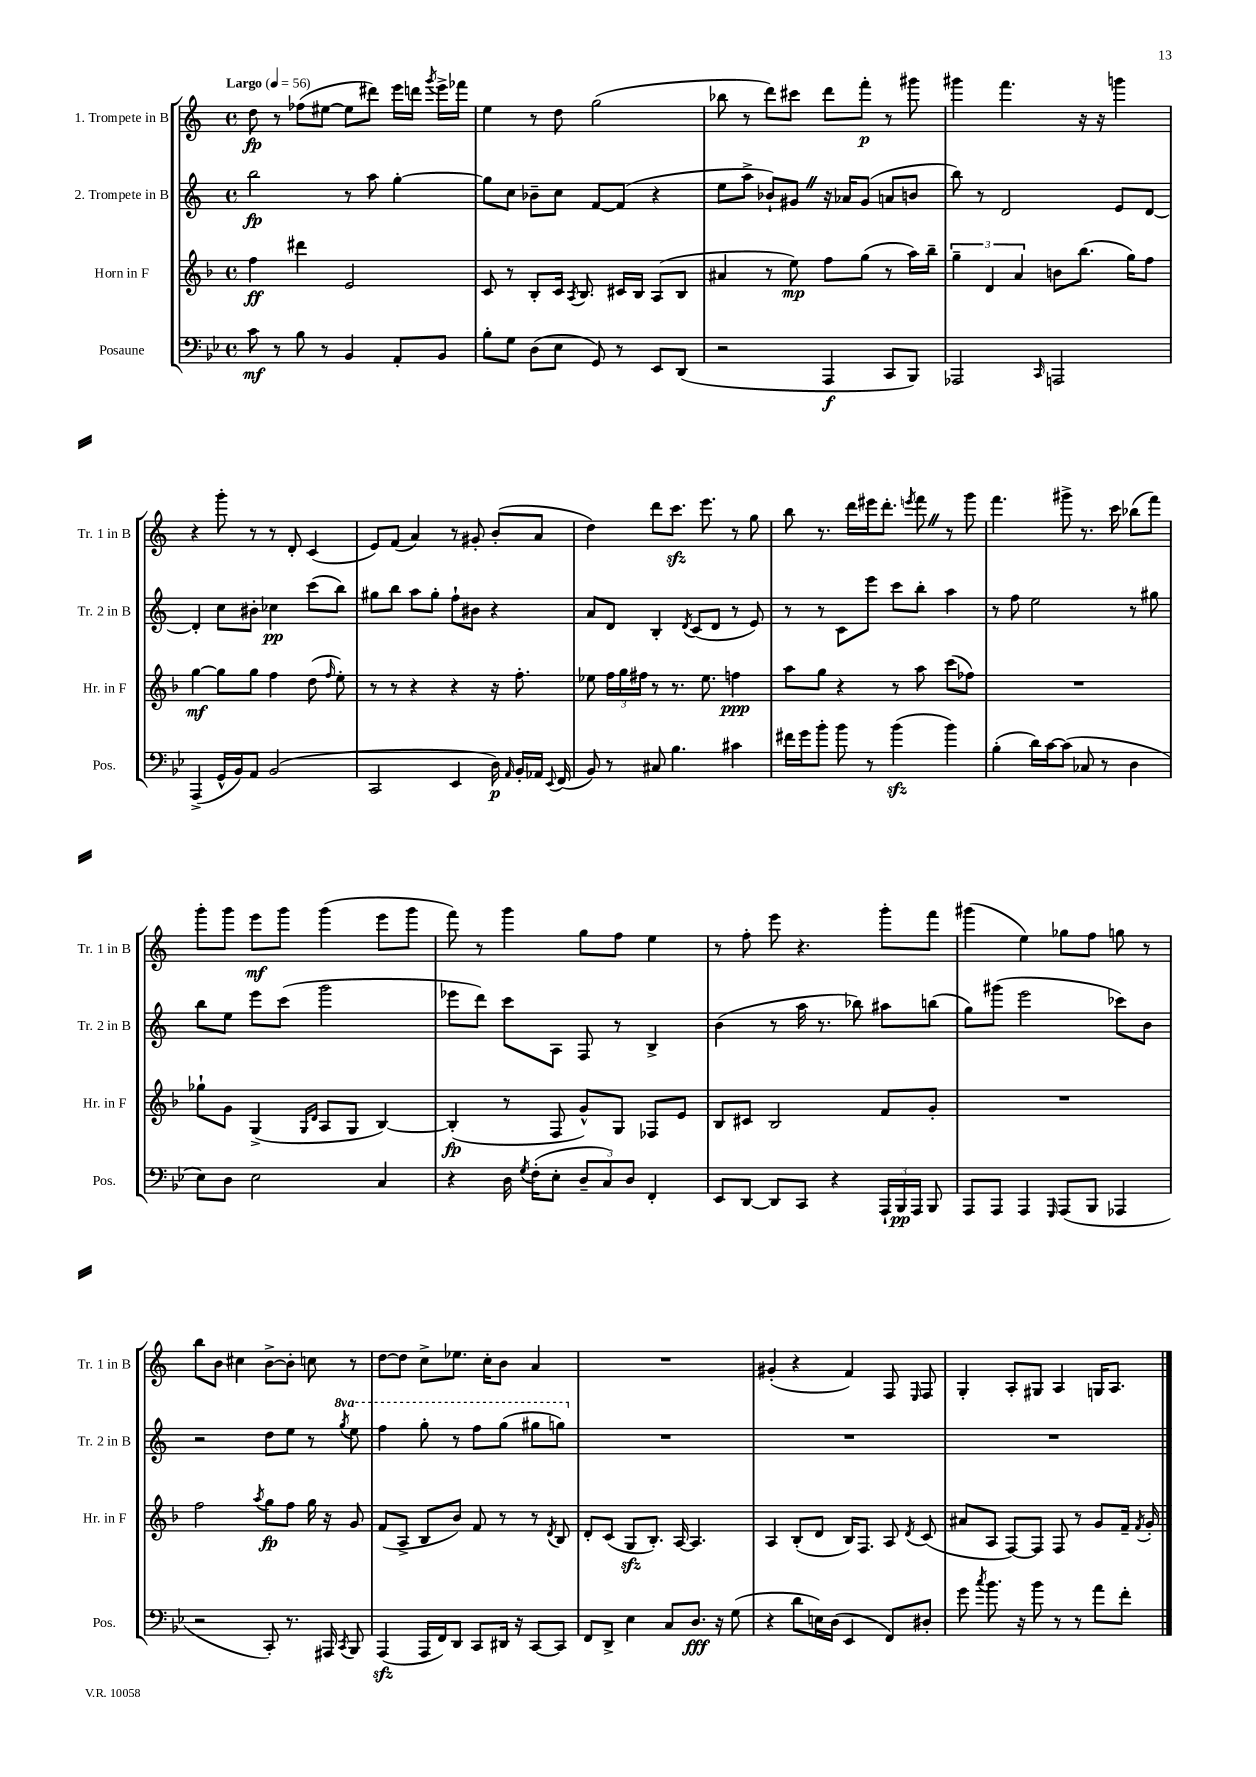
<<
\new StaffGroup <<
\new Staff = "s0" \with { instrumentName = "1. Trompete in B" shortInstrumentName = "Tr. 1 in B" } {
    \clef treble \key c \major \defaultTimeSignature \time 4/4 \tempo "Largo" 4 = 56
    \autoBeamOff d''8\fp r8 fes''8[( eis''8]~ eis''8[ dis'''8]) e'''16[ d'''16] \acciaccatura { g'''8 } e'''16[-> fes'''16] |
    e''4 r8 d''8 g''2( |
    bes''8 r8 d'''8[) cis'''8] d'''8[ f'''8]-.\p r8 gis'''8 |
    gis'''4 f'''4. r16 r16 g'''4 |
    r4 g'''8-. r8 r8 d'8-. c'4( |
    e'8[) f'8]( a'4) r8 gis'8-. b'8[-.( a'8] |
    d''4) d'''8[ c'''8.]\sfz e'''8. r8 g''8 |
    b''8 r8. d'''16[ eis'''16 d'''8.]-. \acciaccatura { e'''8 } f'''8 \once \override BreathingSign.text = \markup { \musicglyph "scripts.caesura.straight" } \breathe r8 g'''8 |
    f'''4. gis'''8-> r8. c'''16 bes''8[( f'''8]) |
    g'''8[-. g'''8] e'''8[\mf g'''8] g'''4( e'''8[ g'''8] |
    f'''8) r8 g'''4 g''8[ f''8] e''4 |
    r8 f''8-. e'''8 r4. g'''8[-. f'''8] |
    gis'''4( e''4) ges''8[ f''8] g''8 r8 |
    b''8[ b'8] cis''4 b'8[~-> b'8]-. c''8 r8 |
    d''8[~ d''8] c''8[-> ees''8.] c''16[-. b'8] a'4 |
    R1 |
    gis'4-.( r4 f'4) f8 \grace { e16 } f8 |
    g4-. a8[-. gis8] a4 g16[ a8.] \bar "|." |
}
\new Staff = "s1" \with { instrumentName = "2. Trompete in B" shortInstrumentName = "Tr. 2 in B" } {
    \clef treble \key c \major \defaultTimeSignature \time 4/4 \set Staff.ottavationMarkups = #ottavation-simple-ordinals
    \autoBeamOff b''2\fp r8 a''8 g''4~-. |
    g''8[ c''8] bes'8[-- c''8] f'8[~ f'8]( r4 |
    e''8[ a''8]-> bes'8[-!) gis'8] \once \override BreathingSign.text = \markup { \musicglyph "scripts.caesura.straight" } \breathe r16 aes'16[ gis'8]( a'8[ b'8] |
    b''8) r8 d'2 e'8[ d'8]~ |
    d'4-. c''8[ bis'8]-. ces''4\pp c'''8[( b''8]) |
    gis''8[ b''8] a''8[ gis''8]-. f''8[-! bis'8] r4 |
    a'8[ d'8] b4-. \acciaccatura { d'8 } c'8[( d'8] r8 e'8) |
    r8 r8 c'8[ e'''8] c'''8[ b''8]-. a''4 |
    r8 f''8 e''2 r8 gis''8 |
    b''8[ e''8] e'''8[ c'''8]( g'''2 |
    ees'''8[ d'''8]) c'''8[ a8] f8 r8 b4-> |
    b'4( r8 a''16 r8. bes''8) ais''8[ b''8]( |
    g''8[) gis'''8]( e'''2 ces'''8[) b'8] |
    r2 d''8[ e''8] r8 \ottava #1 \acciaccatura { g'''8 } e'''8 |
    f'''4 g'''8-. r8 f'''8[ g'''8]( gis'''8[ g'''8]) \ottava #0 |
    R1 |
    R1 |
    R1 \bar "|." |
}
\new Staff = "s2" \with { instrumentName = "Horn in F" shortInstrumentName = "Hr. in F" } {
    \clef treble \key f \major \defaultTimeSignature \time 4/4
    \autoBeamOff f''4\ff dis'''4 e'2 |
    c'8 r8 bes8[-. c'16] \acciaccatura { a8 } bes8. cis'16[ bes16] a8[( bes8] |
    ais'4 r8 e''8\mp) f''8[ g''8]( r8 a''16[) bes''16]-- |
    \tuplet 3/2 { g''4-- d'4 a'4 } b'8[ bes''8.]( g''16[) f''8] |
    g''4~\mf g''8[ g''8] f''4 d''8( \grace { f''16 } e''8-.) |
    r8 r8 r4 r4 r16 f''8.-. |
    ees''8 \tuplet 3/2 { f''16[ g''16 fis''16] } r8 r8. ees''8. f''4\ppp |
    a''8[ g''8] r4 r8 a''8 c'''8[( fes''8]) |
    R1 |
    ges''8[-! g'8] g4->( \grace { g16[ d'16] } a8[ g8] bes4~) |
    bes4-.\fp( r8 f8 g'8[-^) g8] fes8[ e'8] |
    bes8[ cis'8] bes2 f'8[ g'8]-. |
    R1 |
    f''2 \acciaccatura { a''8 } g''8[\fp f''8] g''16 r16 g'8 |
    f'8[( a8]-> bes8[ bes'8]) f'8 r8 r8 \acciaccatura { d'8 } bes8 |
    d'8[-. c'8]( g8[\sfz bes8.]-.) a16~ a4. |
    a4 bes8[-.( d'8] bes16[) f8.] a8 \acciaccatura { d'8 } c'8( |
    ais'8[ a8] f8[~) f8] f8 r8 g'8[ f'16]-- \acciaccatura { f'8 } g'16-. \bar "|." |
}
\new Staff = "s3" \with { instrumentName = "Posaune" shortInstrumentName = "Pos." } {
    \clef bass \key bes \major \defaultTimeSignature \time 4/4
    \autoBeamOff c'8\mf r8 bes8 r8 bes,4 a,8[-. bes,8] |
    bes8[-. g8] d8[( ees8] g,8) r8 ees,8[ d,8]( |
    r2 a,,4\f c,8[ bes,,8]) |
    aes,,2 \grace { c,16 } a,,2 |
    a,,4->( g,16[-^ bes,16) a,8] bes,2( |
    c,2 ees,4 d16\p) \grace { a,16 } bes,16[-. aes,16] \appoggiatura { ees,8 } f,16( |
    bes,8) r8 cis8 bes4. cis'4 |
    fis'16[ g'16 bes'8]-. bes'8 r8 bes'4\sfz( bes'4) |
    bes4-.( d'16[) c'16~ c'8]( ces8 r8 d4 |
    ees8[) d8] ees2 c4 |
    r4 d16 \acciaccatura { g8 } f16[-.( ees8]-. \tuplet 3/2 { d8[-- c8) d8] } f,4-. |
    ees,8[ d,8]~ d,8[ c,8] r4 \tuplet 3/2 { a,,16[-! bes,,16\pp a,,16] } bes,,8 |
    a,,8[ a,,8] a,,4 \grace { g,,16 } a,,8[( bes,,8] aes,,4 |
    r2 c,8-.) r8. ais,,16 \acciaccatura { c,8 } bes,,8 |
    a,,4\sfz( a,,16[ f,16) d,8] c,8[ dis,16] r16 c,8[~ c,8] |
    f,8[ d,8]-> ees4 c8[ d8.]\fff r16 g8( |
    r4 d'8[ e16) d16]( ees,4 f,8[) dis8]-. |
    g'8 \acciaccatura { c''8 } bes'8. r16 bes'8 r8 r8 a'8[ f'8]-. \bar "|." |
}
>>
>>
\layout { \context { \Score \remove "Bar_number_engraver" } }
